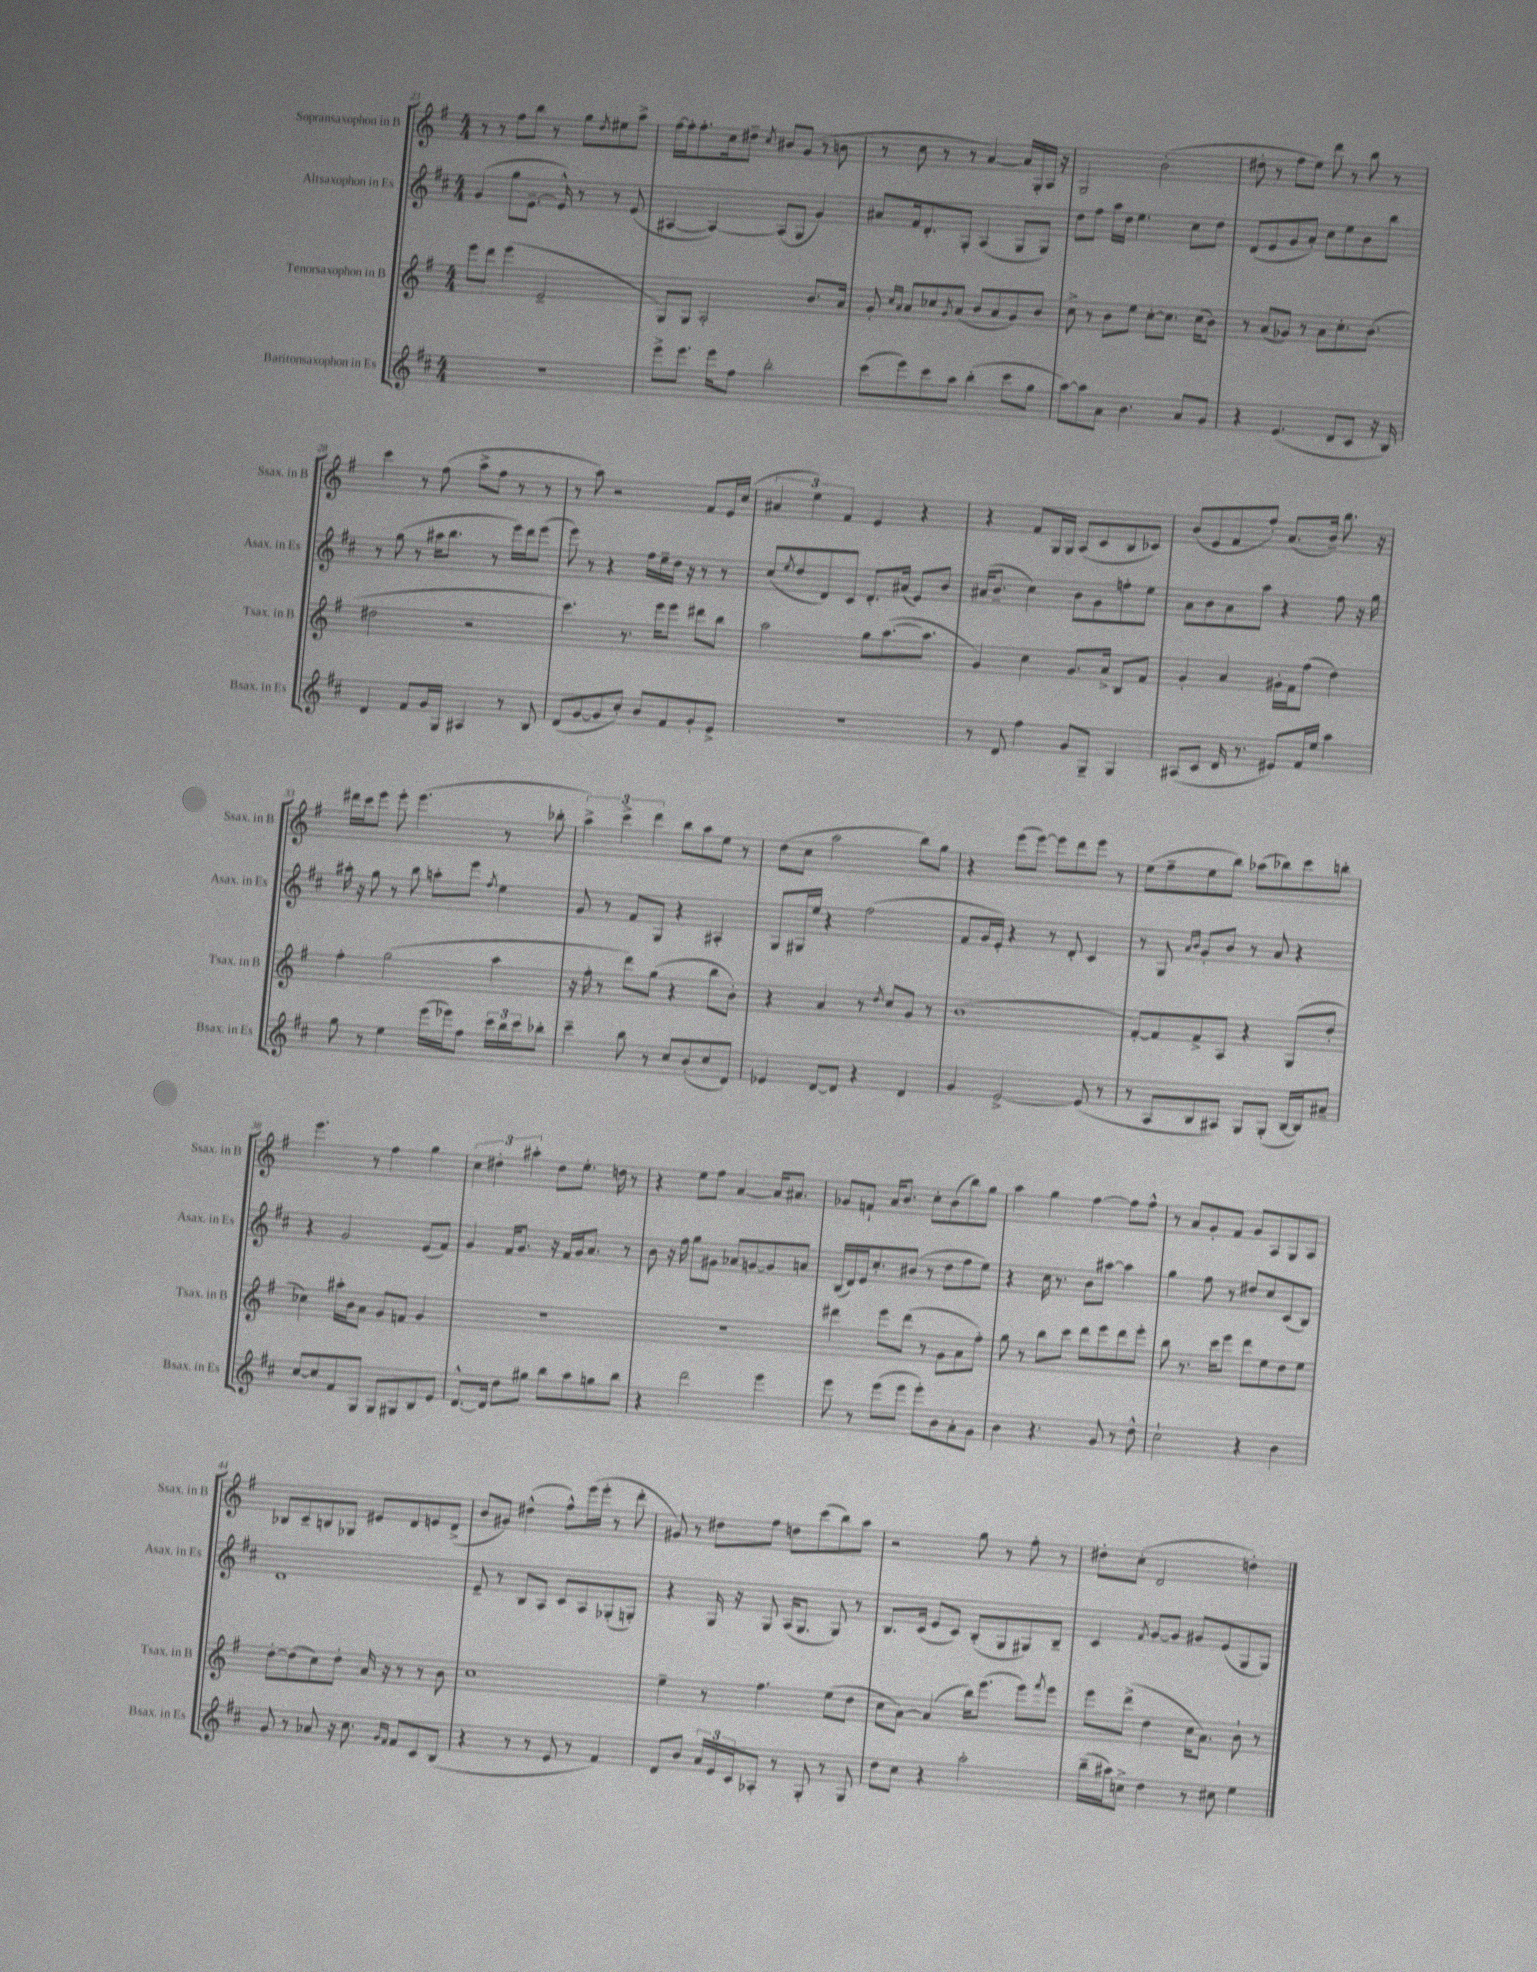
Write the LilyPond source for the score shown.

<<
\new StaffGroup <<
\new Staff = "s0" \with { instrumentName = "Sopransaxophon in B" shortInstrumentName = "Ssax. in B" } {
    \clef treble \key g \major \numericTimeSignature \time 4/4
    r8 r8 fis''8 b''8 r8 g''8 \acciaccatura { d''8 } eis''8 a''8-> |
    fis''16~ fis''16-. fis''8.-. c''16 dis''8-- \acciaccatura { c''8 } bis'8 g'8( r8 b'8 |
    r8 c''8 r8 r8 a'4~) a'16 g16-. a16 r16 |
    g2 b'2-.( |
    dis''8-. r8 fis''8 e''8) d'''8 r8 b''8 r8 |
    c'''4 r8 fis''8( a''8-> fis''8 r8 r8 |
    r8 a''8) r2 fis'8 e'16 c''16( |
    \tuplet 3/2 { ais'4 e''4) fis'4 } e'4 r4 |
    r4 fis'8 g16 g16 a8( c'8 b8 ces'8) |
    b'8( e'8 fis'8 fis''8-.) a'8.( b'16--) b''8. r16 |
    dis'''16 c'''16 e'''8 e'''8-. e'''4.( r8 bes''8-. |
    \tuplet 3/2 { a''4->) c'''4-> d'''4 } b''8 a''8 e''8 r8 |
    d''8( c''8 a''2 b''8) g''8 |
    r4 e'''8( e'''8~) e'''8 d'''8 e'''8 r8 |
    e''8( fis''8-- e''8 b''8) aes''8( bes''8) c'''8 b''8-. |
    e'''4. r8 fis''4 g''4 |
    \tuplet 3/2 { c''4 dis''4-. ais''4-. } dis''8 e''8.-. d''16 r8 |
    r4 e''8 fis''8 a'4~ a'16 ais'8. |
    ges'8 f'8-! a'16 b'8. c''8-. b'8( b''8) g''8 |
    a''4 g''4 fis''4~ fis''8 fis''8-^ |
    r8 a'8 g'8-. fis'8 g'8 a8 g8 a8 |
    bes8 c'8-- b8 ges8 eis'8 d'8 e'8 d'8->( |
    b'8 gis'8) dis''4-^( fis''8-^) e'''16( e'''16-. r8 d'''8-. |
    gis'8) r8 dis''8 fis''8 d''8 c'''8( b''8) a''8 |
    r2 g''8 r8 fis''8-. r8 |
    dis''8-. c''8-.( d'2 d''4-.) \bar "|." |
}
\new Staff = "s1" \with { instrumentName = "Altsaxophon in Es" shortInstrumentName = "Asax. in Es" } {
    \clef treble \key d \major \numericTimeSignature \time 4/4
    g'4( g''8 e'8.~-- e'16-^) r8 r8 e'8( |
    ais4~ ais4~) ais8( g8 g'4) |
    ais'8 fis'16 d'8.-. g8-. a4( g8 g8) |
    d''8 fis''8 a''16 d''16 e''4. cis''8 d''8 |
    d'8( e'8 g'8 a'8-.) cis''8 e''8 b'8 b''8 |
    r8 g''8( r8 ais''16 b''8. r8 e'''16) d'''16 e'''8( |
    e'''8) r8 r4 fis''16 e''16-- d''16 r16 r8 r8 |
    cis''8( \acciaccatura { e''8 } d''8 d'8) cis'8 d'8.-. ais'16( e'8) b'8 |
    ais'16( b'8.-- cis''4) b'8 g'8 f''8-. e''8 |
    a'8 b'8 a'8 a''8 r4 fis''8 r16 g''16 |
    ais''16-. r16 g''8 r8 b''8 a''8-. e'''8 \acciaccatura { fis''8 } e''4 |
    g'8 r8 fis'8 g8 r4 ais4-. |
    g8 gis16 e''16 r4 fis''2( |
    fis'8 g'16 e'16-.) r4 r8 d'8-. cis'4 |
    r8 g8 \grace { a'16 b'16 } g'8-. b'8 r8 a'8 r4 |
    r4 g'2 e'8( fis'8) |
    g'4 fis'16 g'8. r16 fis'16 g'16 a'8. r8 |
    b'8 r16 fis''16 g''8 gis'8 aes'8 g'8~ g'8 a'8 |
    b16( d'16) e'16 cis''8.-. bis'8( r8 d''8 fis''8 e''8) |
    r4 cis''16 r8. b'8 ais''8~ ais''4 |
    g''4 fis''8 r8 dis''8 cis''8 cis'8( b8) |
    d'1 |
    e'8-- r8 b8 a8 cis'8 a8 ges8-.( g8-.) |
    r4 g16 r16 g8 a16( g8. g8) r8 |
    b8. cis'16( e'8 cis'8) b8-.( g8 gis8) b8-- |
    cis'4 \acciaccatura { fis'8 } g'8~ g'8 gis'8 e'8( g8 g8) \bar "|." |
}
\new Staff = "s2" \with { instrumentName = "Tenorsaxophon in B" shortInstrumentName = "Tsax. in B" } {
    \clef treble \key g \major \numericTimeSignature \time 4/4
    e'''8 d'''8 e'''4( e'2-- |
    g8) g8 a2-. b'8. a'16 |
    g'8-. \grace { c''16 a'16 } a'8 ces''8 \acciaccatura { g'8 } a'8( b'8 a'8 g'8) b'8 |
    c''8-> r8 b'8 e''8 c''8~-. c''8. c''16( b'8) |
    r8 a'8( ges'8) r8 a'8 c''8.-. b'8.( |
    dis''2 r2 |
    c'''4.) r8. e'''16 e'''8 dis'''8 b''8 |
    a''2 g''8 a''8.~( a''8. |
    g'4) c''4 g'8. a'16-> b8 fis'8 |
    g'4-. a'4 gis'16-. fis'16 fis''8( d''4) |
    fis''4-. g''2( a''4 |
    r16 fis''16-. r8 d'''8) g''8( r4 b''8 b'8-.) |
    r4 a'4 r8 \acciaccatura { d''8 } c''8 g'8 r8 |
    b'1( |
    fis'8~-.) fis'8 fis'8-> a8 r4 g8( d''8-. |
    ces''4) ais''16-. b'16 a'8 g'8 f'8 g'4 |
    R1 |
    R1 |
    dis'''4 e'''8 dis'''8( r8 g'8 a'8 fis''8-.) |
    g''8 r8 b''8 c'''8 d'''8 e'''8 d'''8 e'''8-. |
    b''8 r8. c'''16 e'''8 d'''8 e''8 d''8 e''8 |
    d''8~-. d''8( c''8) d''8-. a'16 r16 r8 r8 b'8 |
    c''1 |
    e''4-- r8 fis''4. e''8( d''8 |
    c''8 a'8~) a'4( b''16) e'''8.( e'''8) \acciaccatura { fis'''8 } e'''8 |
    e'''8 d'''8->( d''4 c''16 a'8.) b'8-! r8 \bar "|." |
}
\new Staff = "s3" \with { instrumentName = "Baritonsaxophon in Es" shortInstrumentName = "Bsax. in Es" } {
    \clef treble \key d \major \numericTimeSignature \time 4/4
    r1 |
    e'''8-> e'''8. e'''16 fis''8 b''2-. |
    cis'''8( e'''8) cis'''8 a''8 b''4-.( cis'''8 g''8 |
    a''8~) a''8 a'8 b'4. a'8 g'8 |
    r4 e'4.( d'8 cis'8 r16 b16) |
    d'4 fis'8 g'16 g16 ais4 r8 b8 |
    d'8( g'8~ g'8 cis''8-.) b'8 fis'8 g'8-. e'8-> |
    R1 |
    r8 d'8 fis''4 g'8 g8-- g4 |
    ais8( cis'8 d'16 r8. eis'8) fis'16 e''16 a''4 |
    g''8 r8 e''4 e'''16( ees'''16) fis''8 \tuplet 3/2 { cis'''16 b''16 cis'''16 } bes''8-. |
    cis'''4-- b''8 r8 cis''8 b'8-.( cis''8 d'8) |
    ees'4 d'8~ d'8 r4 d'4 |
    g'4 e'2~-> e'8( r8 |
    r8 a8 b8 ais8) g8 g8-.( b16~ b16) ais'8-- |
    cis''8~ cis''8 fis'8 g8 g8 gis8 b8 e'8 |
    d'8.~-^ d'16 d''8 gis''8 b''8 a''8 g''8 b''8 |
    r4 d'''2 e'''4 |
    e'''8 r8 e'''8( e'''8 e'''8-.) b'8 a'8-. g'8 |
    b'4 r4. g'8 r8 d''8-^ |
    cis''2-! r4 b'4 |
    g'8 r8 aes'8 r16 cis''8. \grace { g'16 fis'16 } fis'8 cis'8 b8( |
    r4 r8 r8 e'8 r8 fis'4) |
    d'8 b'8 \tuplet 3/2 { a'16 e'16 cis'16 } aes8-. r8 g8-. r8 g8 |
    d''8 cis''8 r4 a''2-. |
    b''16--( ais''16) c''8-> d''4 r8 cis''8 e''4 \bar "|." |
}
>>
>>
\layout { \context { \Score currentBarNumber = #23 } }
